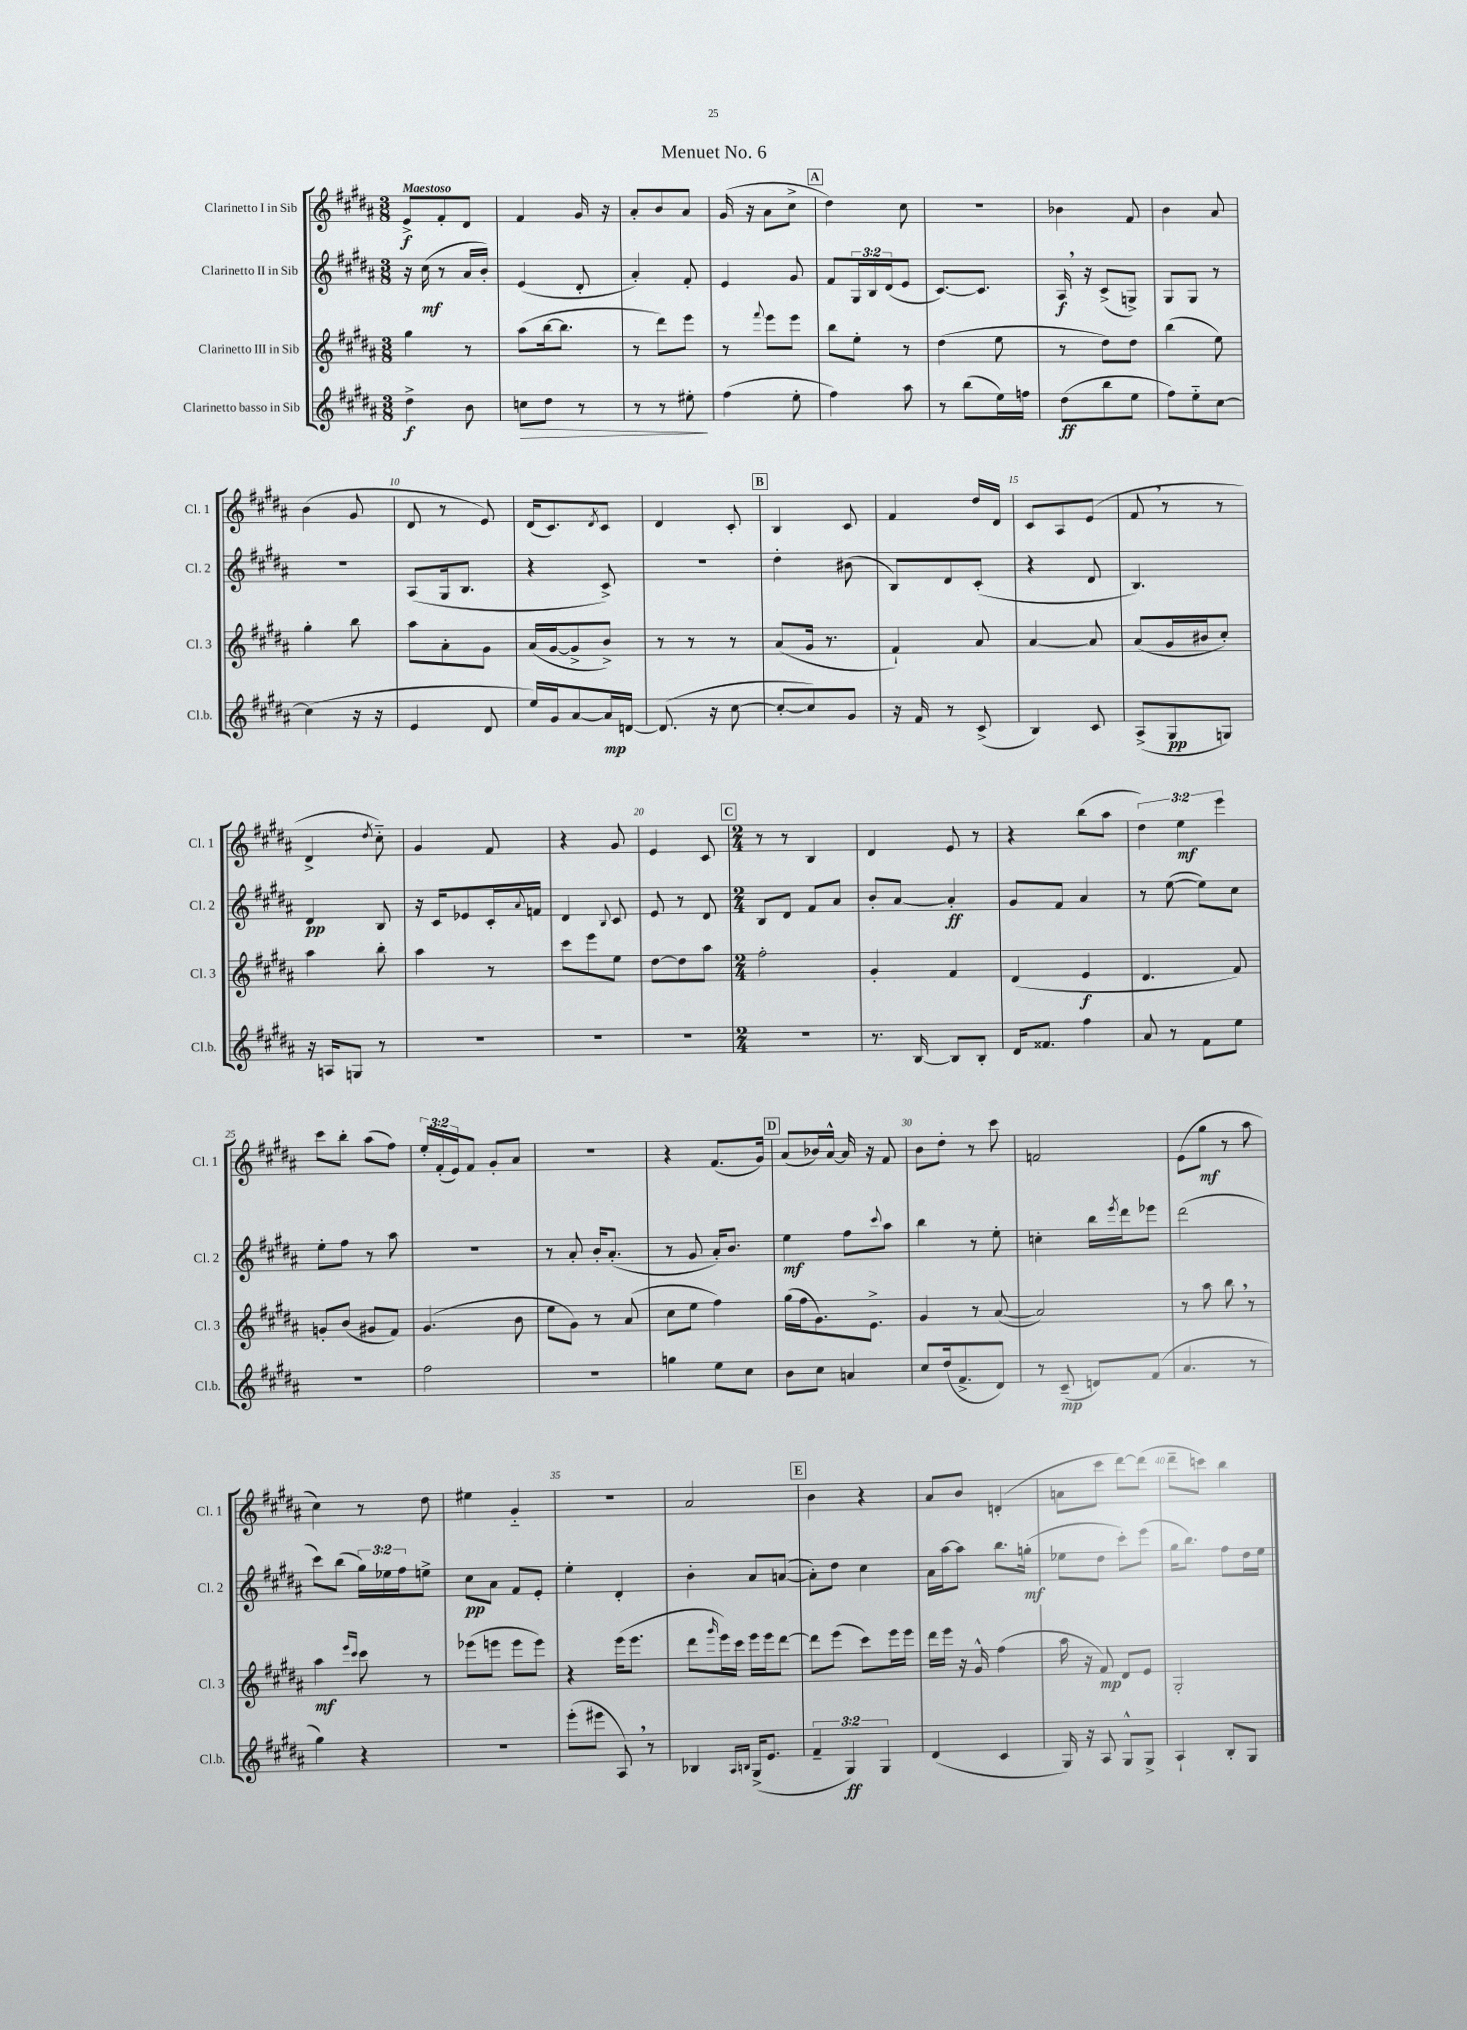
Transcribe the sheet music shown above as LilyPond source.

\header { title = "Menuet No. 6" }
<<
\new StaffGroup <<
\new Staff = "s0" \with { instrumentName = "Clarinetto I in Sib" shortInstrumentName = "Cl. 1" } {
    \clef treble \key b \major \numericTimeSignature \time 3/8 \override Staff.TupletNumber.text = #tuplet-number::calc-fraction-text \tempo "Maestoso"
    e'8->\f fis'8-. dis'8 |
    fis'4 gis'16 r16 |
    ais'8-. b'8 ais'8 |
    gis'16( r16 ais'8 cis''8-> |
    \mark \markup { \box "A" } dis''4) cis''8 |
    R4. |
    bes'4 fis'8 |
    b'4 ais'8 |
    b'4( gis'8 |
    dis'8 r8 e'8) |
    dis'16( cis'8.) \acciaccatura { dis'8 } cis'8 |
    dis'4 cis'8-. |
    \mark \markup { \box "B" } b4 cis'8 |
    fis'4 dis''16 dis'16 |
    cis'8 ais8 e'8( |
    fis'8 \breathe r8 r8 |
    dis'4-> \acciaccatura { dis''8 } cis''8-_) |
    gis'4 fis'8 |
    r4 gis'8 |
    e'4 cis'8 |
    \mark \markup { \box "C" } \numericTimeSignature \time 2/4 r8 r8 b4 |
    dis'4 e'8 r8 |
    r4 b''8( ais''8 |
    \tuplet 3/2 { dis''4) e''4\mf e'''4 } |
    cis'''8 b''8-. ais''8( fis''8) |
    \tuplet 3/2 { e''16-. fis'16-.( e'16) } fis'8 gis'8-. ais'8 |
    R2 |
    r4 fis'8.( gis'16) |
    \mark \markup { \box "D" } ais'8( bes'16) ais'16~-^ ais'16 r16 fis'8 |
    b'8 dis''8-. r8 cis'''8 |
    f'2 |
    e'8( gis''8\mf r8 ais''8 |
    cis''4) r8 dis''8 |
    eis''4 gis'4-_ |
    R2 |
    ais'2 |
    \mark \markup { \box "E" } b'4 r4 |
    ais'8 b'8 d'4-.( |
    a'8 cis'''8 dis'''8~) dis'''8( |
    dis'''8-- c'''8) b''4 \bar "|." |
}
\new Staff = "s1" \with { instrumentName = "Clarinetto II in Sib" shortInstrumentName = "Cl. 2" } {
    \clef treble \key b \major \numericTimeSignature \time 3/8 \override Staff.TupletNumber.text = #tuplet-number::calc-fraction-text
    r16 cis''16\mf( r8 ais'16 b'16-.) |
    e'4( dis'8-. |
    ais'4-.) fis'8-. |
    e'4 gis'8 |
    \mark \markup { \box "A" } fis'8 \tuplet 3/2 { gis16 b16 dis'16( } e'8 |
    cis'8.~) cis'8. |
    ais16\f \breathe r16 cis'8->( g8->) |
    gis8 gis8 r8 |
    R4. |
    ais8( gis16 b8. |
    r4 cis'8->) |
    R4. |
    \mark \markup { \box "B" } dis''4-. bis'8( |
    b8) dis'8 cis'8-.( |
    r4 dis'8 |
    b4.) |
    dis'4\pp b8 |
    r16 cis'16 ees'8 cis'16-. \appoggiatura { ais'8 } f'16 |
    dis'4 \appoggiatura { b8 } cis'8 |
    e'8 r8 dis'8 |
    \mark \markup { \box "C" } \numericTimeSignature \time 2/4 b8 dis'8 fis'8 ais'8 |
    b'8-. ais'8~ ais'4-.\ff |
    gis'8 fis'8 ais'4 |
    r8 e''8~( e''8) cis''8 |
    e''8-. fis''8 r8 ais''8 |
    R2 |
    r8 ais'8-. b'16-. ais'8.-.( |
    r8 gis'8 ais'16-.) b'8. |
    \mark \markup { \box "D" } e''4\mf fis''8 \appoggiatura { cis'''8 } ais''8 |
    b''4 r8 e''8-. |
    c''4-. b''16 \acciaccatura { e'''8 } dis'''16 ees'''8 |
    dis'''2( |
    cis'''8) b''8( \tuplet 3/2 { gis''16) ees''16 fis''16 } e''8-> |
    cis''8\pp ais'8 fis'8 e'8-. |
    e''4-. dis'4-. |
    b'4-. ais'8 a'8~( |
    \mark \markup { \box "E" } a'8-.) dis''8 cis''4 |
    ais'16 ais''16~ ais''8 b''8. g''16-.\mf( |
    ees''8 dis''8 cis'''8-.) e'''8( |
    gis''16 b''8.) fis''8 dis''16 e''16 \bar "|." |
}
\new Staff = "s2" \with { instrumentName = "Clarinetto III in Sib" shortInstrumentName = "Cl. 3" } {
    \clef treble \key b \major \numericTimeSignature \time 3/8
    gis''4 r8 |
    ais''8( b''16~ b''8. |
    r8 dis'''8) e'''8 |
    r8 \appoggiatura { fis'''8 } e'''8 e'''8 |
    \mark \markup { \box "A" } b''8 e''8-. r8 |
    dis''4( e''8 |
    r8 dis''8) dis''8 |
    b''4( e''8) |
    gis''4-. b''8 |
    ais''8 ais'8-. gis'8 |
    ais'16( gis'16~ gis'8-> b'8->) |
    r8 r8 r8 |
    \mark \markup { \box "B" } ais'8( gis'16 r8. |
    fis'4-!) ais'8 |
    ais'4~ ais'8 |
    ais'8( gis'16 bis'16 cis''8-.) |
    ais''4 b''8-. |
    ais''4 r8 |
    cis'''8 e'''8 e''8 |
    dis''8~ dis''8 ais''8 |
    \mark \markup { \box "C" } \numericTimeSignature \time 2/4 fis''2-. |
    gis'4-. fis'4 |
    dis'4( e'4\f |
    dis'4. fis'8) |
    g'8-. b'8( gis'8 fis'8) |
    gis'4.( b'8 |
    e''8 gis'8) r8 ais'8( |
    cis''8 e''8 fis''4) |
    \mark \markup { \box "D" } gis''16( fis''16 gis'8.) e'8.-> |
    gis'4 r8 ais'8~( |
    ais'2) |
    r8 ais''8 b''8 \breathe r8 |
    ais''4\mf \grace { e'''16 cis'''16 } cis'''8 r8 |
    ees'''8( e'''8 e'''8 e'''8) |
    r4 e'''16( e'''8. |
    dis'''8 \grace { gis'''16 } e'''16) cis'''16 e'''16 e'''16 dis'''8~ |
    \mark \markup { \box "E" } dis'''8 e'''8( cis'''8) e'''16 e'''16 |
    dis'''16 e'''16 r16 gis'16-^ fis''4( |
    ais''16 r16 fis'8\mp) dis'8 e'8 |
    gis2-. \bar "|." |
}
\new Staff = "s3" \with { instrumentName = "Clarinetto basso in Sib" shortInstrumentName = "Cl.b." } {
    \clef treble \key b \major \numericTimeSignature \time 3/8 \override Staff.TupletNumber.text = #tuplet-number::calc-fraction-text
    dis''4->\f b'8 |
    c''8\> dis''8 r8 |
    r8 r8 eis''8-.\! |
    fis''4( e''8-. |
    \mark \markup { \box "A" } fis''4) ais''8 |
    r8 b''8( e''16) f''16 |
    dis''8\ff( b''8 e''8 |
    fis''8) e''8-_ cis''8~ |
    cis''4( r16 r16 |
    e'4 dis'8 |
    e''16) gis'16 ais'8~ ais'16\mp d'16~ |
    d'8.( r16 cis''8~ |
    \mark \markup { \box "B" } cis''8~-. cis''8) gis'8 |
    r16 fis'16 r8 cis'8->( |
    b4) cis'8 |
    ais8->( gis8\pp g8) |
    r16 a16 g8 r8 |
    R4. |
    R4. |
    R4. |
    \mark \markup { \box "C" } \numericTimeSignature \time 2/4 R2 |
    r8. b16~ b8 b8-. |
    dis'16 fisis'8. fis''4 |
    ais'8 r8 fis'8 e''8 |
    R2 |
    fis''2 |
    R2 |
    g''4 e''8 cis''8 |
    \mark \markup { \box "D" } b'8 cis''8 a'4 |
    cis''8 dis''16( fis'8.-> dis'8) |
    r8 cis'8--\mp( d'8) fis'8( |
    ais'4. r8 |
    gis''4) r4 |
    R2 |
    e'''8-.( eis'''8 ais8) \breathe r8 |
    bes4 \grace { ais16 b16 } gis16->( e'8. |
    \mark \markup { \box "E" } \tuplet 3/2 { fis'4-- gis4\ff) gis4 } |
    dis'4( cis'4 |
    gis16) r16 ais8 gis8-^ gis8-> |
    ais4-! b8-. gis8 \bar "|." |
}
>>
>>
\layout { \context { \Score \override BarNumber.break-visibility = ##(#f #t #t) barNumberVisibility = #(every-nth-bar-number-visible 5) } }
